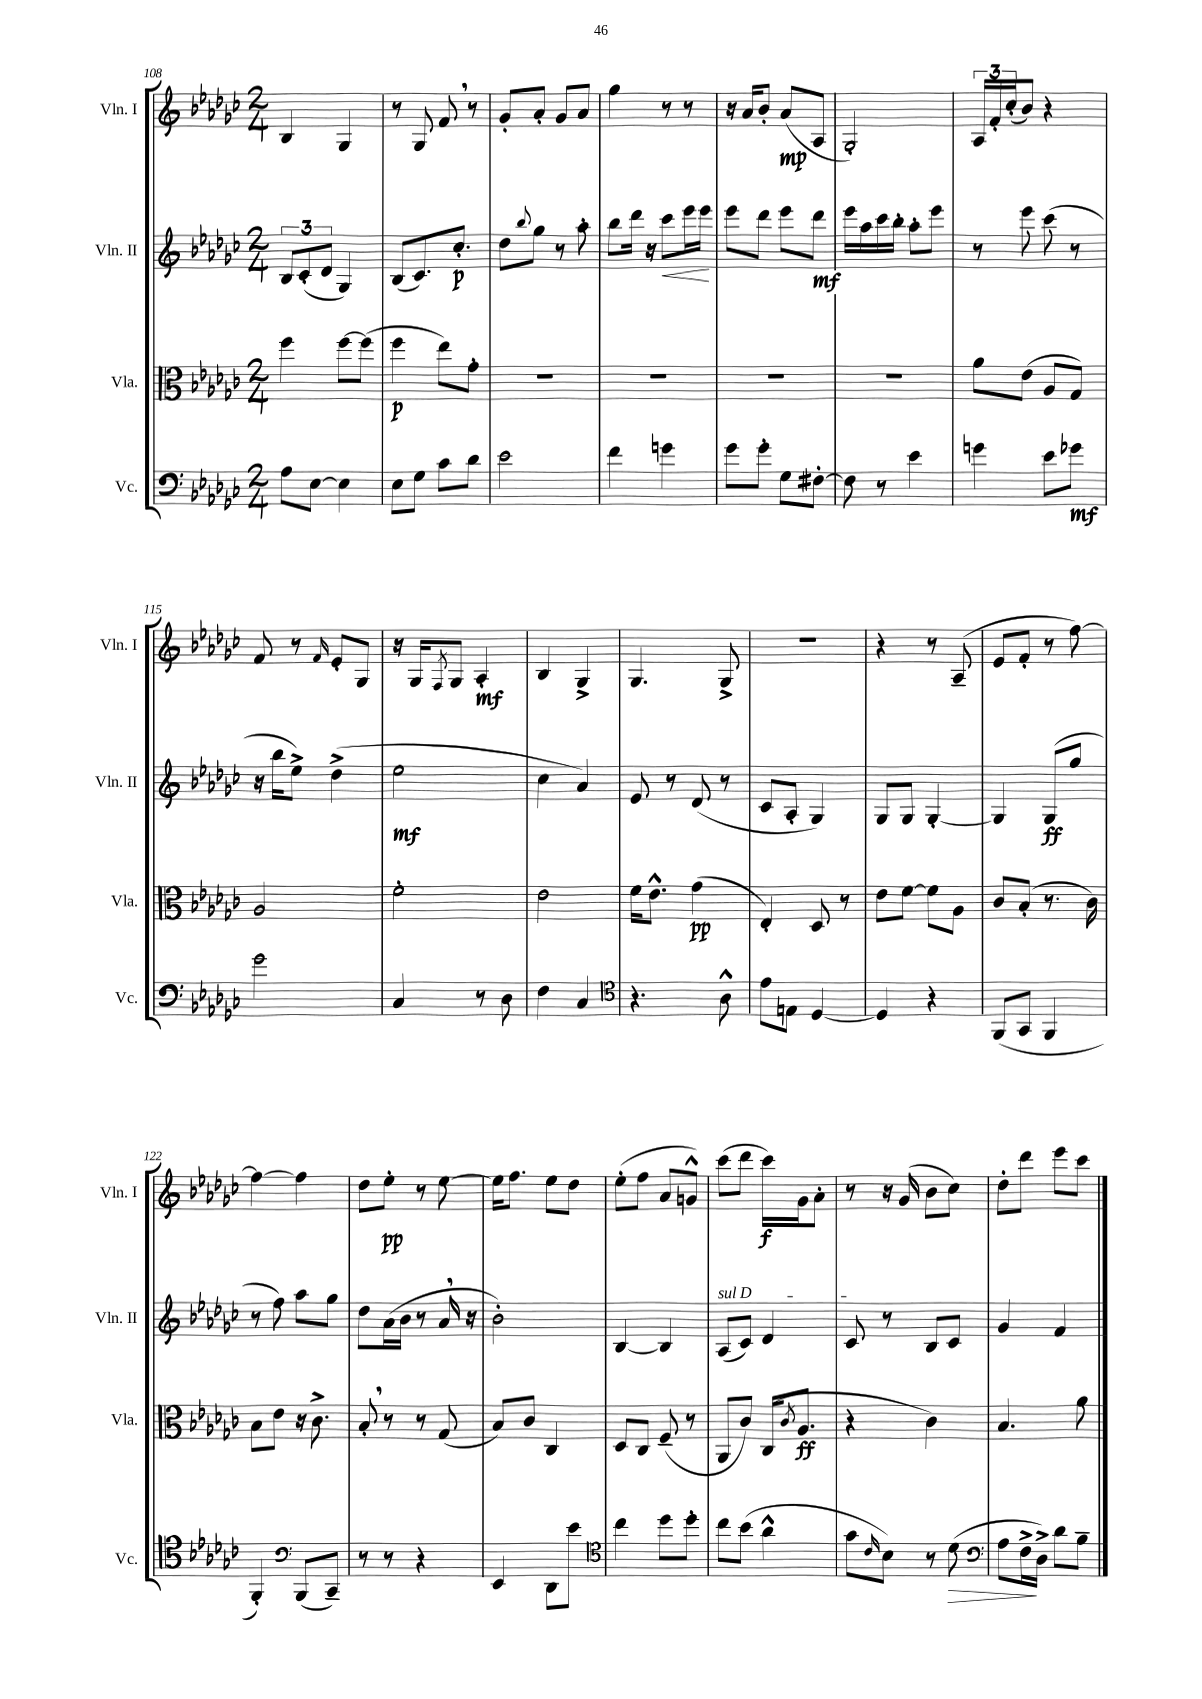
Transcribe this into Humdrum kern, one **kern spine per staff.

**kern	**dynam	**kern	**dynam	**kern	**dynam	**kern	**dynam
*part4	*part4	*part3	*part3	*part2	*part2	*part1	*part1
*staff4	*staff4	*staff3	*staff3	*staff2	*staff2	*staff1	*staff1
*I"Vc.	*	*I"Vla.	*	*I"Vln. II	*	*I"Vln. I	*
*I'Vc.	*	*I'Vla.	*	*I'Vln. II	*	*I'Vln. I	*
*clefF4	*	*clefC3	*	*clefG2	*	*clefG2	*
*k[b-e-a-d-g-c-]	*	*k[b-e-a-d-g-c-]	*	*k[b-e-a-d-g-c-]	*	*k[b-e-a-d-g-c-]	*
*M2/4	*	*M2/4	*	*M2/4	*	*M2/4	*
=108	=108	=108	=108	=108	=108	=108	=108
8A-\L	.	4ff\	.	12B-/L	.	4B-/	.
.	.	.	.	(12c-'/	.	.	.
[8E-\J	.	.	.	.	.	.	.
.	.	.	.	12d-/J	.	.	.
4E-\]	.	[8ff\L	.	4G-/)	.	4G-/	.
.	.	(8ff\J]	.	.	.	.	.
=109	=109	=109	=109	=109	=109	=109	=109
8E-\L	.	4ff\	p	(8B-/L	.	8r	.
8G-\J	.	.	.	8.c-/)	.	8G-/	.
8c-\L	.	8ee-\L)	.	.	.	8f,/	.
.	.	.	.	8.cc-'/J	p	.	.
8d-\J	.	8g-'\J	.	.	.	8r	.
=110	=110	=110	=110	=110	=110	=110	=110
2e-\	.	2r	.	8dd-\L	.	8g-'/L	.
.	.	.	.	8qqbb-/	.	.	.
.	.	.	.	8gg-\J	.	8a-'/J	.
.	.	.	.	8r	.	8g-/L	.
.	.	.	.	8aa-'\	.	8a-/J	.
=111	=111	=111	=111	=111	=111	=111	=111
4f\	.	2r	.	8bb-\L	.	4gg-\	.
.	.	.	.	16ddd-\Jk	.	.	.
.	.	.	.	16r	.	.	.
!	!	!	!	!	!LO:HP:b	!	!
4gn\	.	.	.	8ccc-\L	<	8r	.
.	.	.	.	16eee-\L	.	8r	.
.	.	.	.	16eee-\JJ	.	.	.
.	.	.	.	.	[	.	.
=112	=112	=112	=112	=112	=112	=112	=112
8g-\L	.	2r	.	8eee-\L	.	16r	.
.	.	.	.	.	.	16a-/KL	.
8g-'\J	.	.	.	8ddd-\J	.	8b-'/J	.
8G-\L	.	.	.	8eee-\L	.	(8a-/L	mp
[8F#X'\J	.	.	.	8ddd-\J	mf	8A-/J	.
=113	=113	=113	=113	=113	=113	=113	=113
8F#\]	.	2r	.	16eee-\LL	.	2G-'/)	.
.	.	.	.	16aa-\	.	.	.
8r	.	.	.	16ccc-\	.	.	.
.	.	.	.	16bb-'\JJ	.	.	.
4e-\	.	.	.	8aa-'\L	.	.	.
.	.	.	.	8eee-\J	.	.	.
=114	=114	=114	=114	=114	=114	=114	=114
4gn\	.	8a-\L	.	8r	.	24A-/LL	.
.	.	.	.	.	.	24f'/	.
.	.	.	.	.	.	(24cc-'/J	.
.	.	(8e-\J	.	8eee-\	.	8b-/J)	.
8e-\L	.	8A-/L	.	(8ccc-\	.	4r	.
8g-X\J	mf	8G-/J)	.	8r	.	.	.
!!LO:LB:g=z
=115	=115	=115	=115	=115	=115	=115	=115
2g-\	.	2A-/	.	16r	.	8f/	.
.	.	.	.	16bb-\KL	.	.	.
.	.	.	.	8ee-^\J)	.	8r	.
.	.	.	.	.	.	16qqf/	.
.	.	.	.	(4dd-^\	.	8e-'/L	.
.	.	.	.	.	.	8G-/J	.
=116	=116	=116	=116	=116	=116	=116	=116
4C-/	.	2f'\	.	2ee-\	mf	16r	.
.	.	.	.	.	.	16G-/KL	.
.	.	.	.	.	.	8qF/	.
.	.	.	.	.	.	8G-/J	.
8r	.	.	.	.	.	4A-'/	mf
8D-\	.	.	.	.	.	.	.
=117	=117	=117	=117	=117	=117	=117	=117
4F\	.	2e-\	.	4cc-\	.	4B-/	.
4C-/	.	.	.	4a-/)	.	4G-^/	.
=118	=118	=118	=118	=118	=118	=118	=118
*clefC4	*	*	*	*	*	*	*
4.r	.	16f\KL	.	8e-/	.	4.G-/	.
.	.	8.e-^^\J	.	.	.	.	.
.	.	.	.	8r	.	.	.
.	.	(4g-\	pp	(8d-/	.	.	.
8A-^^\	.	.	.	8r	.	8G-^/	.
=119	=119	=119	=119	=119	=119	=119	=119
8e-\L	.	4E-'/)	.	8c-/L	.	2r	.
8En\J	.	.	.	8A-'/J	.	.	.
[4D-/	.	8D-/	.	4G-/)	.	.	.
.	.	8r	.	.	.	.	.
=120	=120	=120	=120	=120	=120	=120	=120
4D-/]	.	8e-\L	.	8G-/L	.	4r	.
.	.	[8f\J	.	8G-/J	.	.	.
4r	.	8f\L]	.	[4G-'/	.	8r	.
.	.	8A-\J	.	.	.	(8A-~/	.
=121	=121	=121	=121	=121	=121	=121	=121
(8FF/L	.	8c-/L	.	4G-/]	.	8e-/L	.
8GG-/J	.	(8B-'/J	.	.	.	8f'/J	.
4FF/	.	8.r	.	(8G-/L	ff	8r	.
.	.	.	.	8gg-/J	.	[8ff\)	.
.	.	16c-\)	.	.	.	.	.
!!LO:LB:g=z
=122	=122	=122	=122	=122	=122	=122	=122
4FF'/)	.	8B-\L	.	8r	.	4ff\_	.
.	.	8e-\J	.	8ff\)	.	.	.
*clefF4	*	*	*	*	*	*	*
(8BBB-/L	.	16r	.	8aa-\L	.	4ff\]	.
.	.	8.c-^\	.	.	.	.	.
8CC-~/J)	.	.	.	8gg-\J	.	.	.
=123	=123	=123	=123	=123	=123	=123	=123
8r	.	8B-',/	.	8dd-\L	.	8dd-\L	.
8r	.	8r	.	(16a-\L	.	8ee-'\J	pp
.	.	.	.	16b-\JJ	.	.	.
4r	.	8r	.	8r	.	8r	.
.	.	(8G-/	.	16a-,/	.	[8ee-\	.
.	.	.	.	16r	.	.	.
=124	=124	=124	=124	=124	=124	=124	=124
4EE-/	.	8B-/L)	.	2b-'\)	.	16ee-\KL]	.
.	.	.	.	.	.	8.ff\J	.
.	.	8c-/J	.	.	.	.	.
8DD-\L	.	4C-/	.	.	.	8ee-\L	.
8e-\J	.	.	.	.	.	8dd-\J	.
=125	=125	=125	=125	=125	=125	=125	=125
*clefC4	*	*	*	*	*	*	*
4cc-\	.	8D-/L	.	[4B-/	.	(8ee-'\L	.
.	.	8C-/J	.	.	.	8ff\J	.
8dd-\L	.	(8F~/	.	4B-/]	.	8a-/L	.
8dd-'\J	.	8r	.	.	.	8gn^^/J)	.
=126	=126	=126	=126	=126	=126	=126	=126
!	!	!	!	!LO:TX:a:i:t=sul D	!	!	!
8cc-\L	.	8AA-/L	.	(8A-/L	.	(8ccc-\L	.
(8b-\J	.	8c-/J)	.	8c-/J)	.	8ddd-\J	.
4a-^^\	.	(16C-/KL	.	4d-/	.	16ccc-\LL)	f
.	.	8qc-/	.	.	.	.	.
.	.	8.A-/J	ff	.	.	16g-\J	.
.	.	.	.	.	.	8a-'\J	.
=127	=127	=127	=127	=127	=127	=127	=127
8g-\L	.	4r	.	8c-/	.	8r	.
16qqc-/	.	.	.	.	.	.	.
8B-\J)	.	.	.	8r	.	16r	.
.	.	.	.	.	.	(16g-/	.
8r	.	4c-\)	.	8B-/L	.	8b-\L	.
!	!LO:HP:b	!	!	!	!	!	!
(8d-\	>	.	.	8c-/J	.	8cc-\J)	.
=128	=128	=128	=128	=128	=128	=128	=128
*clefF4	*	*	*	*	*	*	*
8A-\L	.	4.B-/	.	4g-/	.	8dd-'\L	.
16F^\L	.	.	.	.	.	8ddd-\J	.
16D-^\JJ)	]	.	.	.	.	.	.
8d-\L	.	.	.	4f/	.	8eee-\L	.
8B-~\J	.	8a-\	.	.	.	8ccc-\J	.
==	==	==	==	==	==	==	==
*-	*-	*-	*-	*-	*-	*-	*-
